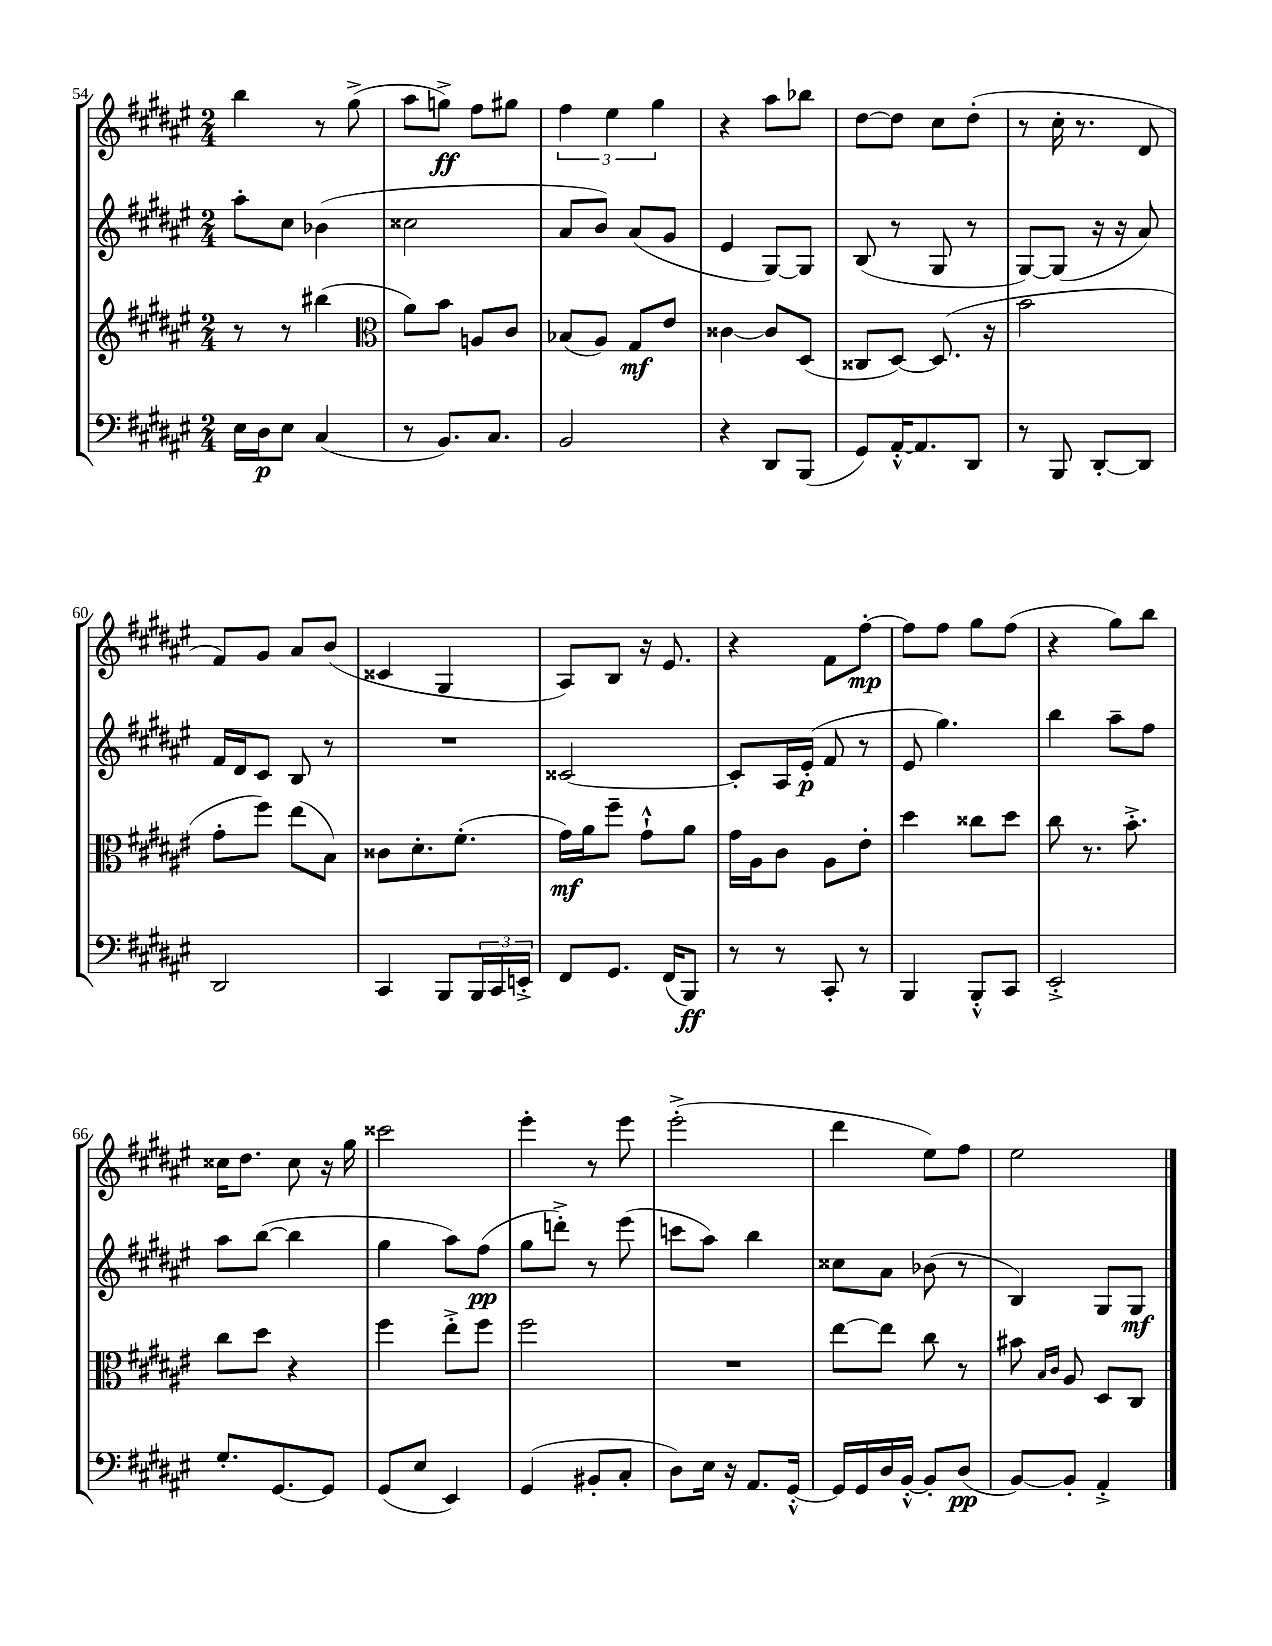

**kern	**kern	**kern	**kern
*staff4	*staff3	*staff2	*staff1
*clefF4	*clefG2	*clefG2	*clefG2
*k[f#c#g#d#a#e#]	*k[f#c#g#d#a#e#]	*k[f#c#g#d#a#e#]	*k[f#c#g#d#a#e#]
*M2/4	*M2/4	*M2/4	*M2/4
16E#	8r	8aa#'	4bb
16D#	.	.	.
8E#	8r	8cc#	.
(4C#	(4bb#	(4b-	8r
.	.	.	(8gg#^
=	=	=	=
*	*clefC3	*	*
8r	8a#)	2cc##	8aa#
8.BB)	8b	.	8gg^)
.	8A	.	8ff#
8.C#	.	.	.
.	8c#	.	8gg#
=	=	=	=
2BB	(8B-	8a#	6ff#
.	8A#)	8b)	.
.	.	.	6ee#
.	8G#	(8a#	.
.	.	.	6gg#
.	8e#	8g#	.
=	=	=	=
4r	[4c##	4e#	4r
8DD#	8c##]	[8G#)	8aa#
(8BBB	(8D#	8G#]	8bb-
=	=	=	=
8GG#)	8C##	(8B	[8dd#
[16AA#'^^	[8D#)	8r	8dd#]
8.AA#]	.	.	.
.	(8.D#]	8G#	8cc#
8DD#	.	8r	(8dd#'
.	16r	.	.
=	=	=	=
8r	2b	[8G#)	8r
8BBB	.	(8G#]	16cc#'
.	.	.	8.r
[8DD#'	.	16r	.
.	.	16r	.
8DD#]	.	8a#)	8d#
=	=	=	=
2DD#	8g#'	16f#	8f#)
.	.	16d#	.
.	8ff#)	8c#	8g#
.	(8ee#	8B	8a#
.	8B)	8r	(8b
=	=	=	=
4CC#	8c##	2r	4c##
.	8.d#'	.	.
8BBB	.	.	4G#
.	(8.f#'	.	.
24BBB	.	.	.
24CC#	.	.	.
24EE'^	.	.	.
=	=	=	=
8FF#	16g#)	[2c##	8A#)
.	16a#	.	.
8.GG#	8ff#~	.	8B
.	8g#`^^	.	16r
(16FF#	.	.	8.e#
8BBB)	8a#	.	.
=	=	=	=
8r	16g#	8c##']	4r
.	16A#	.	.
8r	8c#	16A#	.
.	.	(16e#'	.
8CC#'	8A#	8f#	8f#
8r	8e#'	8r	[8ff#'
=	=	=	=
4BBB	4dd#	8e#	8ff#]
.	.	4.gg#)	8ff#
8BBB'^^	8cc##	.	8gg#
8CC#	8dd#	.	(8ff#
=	=	=	=
2EE#'^	8cc#	4bb	4r
.	8.r	.	.
.	.	8aa#~	8gg#)
.	8.b'^	.	.
.	.	8ff#	8bb
=	=	=	=
8.G#'	8cc#	8aa#	16cc##
.	.	.	8.dd#
.	8dd#	([8bb	.
[8.GG#	.	.	.
.	4r	4bb]	8cc##
8GG#]	.	.	16r
.	.	.	16gg#
=	=	=	=
(8GG#	4ff#	4gg#	2ccc##
8E#	.	.	.
4EE#)	8ee#'^	8aa#)	.
.	8ff#	(8ff#	.
=	=	=	=
(4GG#	2ff#	8gg#	4eee#'
.	.	8ddd'^)	.
8BB#'	.	8r	8r
8C#'	.	(8eee#	8eee#
=	=	=	=
8D#)	2r	8ccc	(2eee#'^
16E#	.	8aa#)	.
16r	.	.	.
8.AA#	.	4bb	.
[16GG#'^^	.	.	.
=	=	=	=
16GG#]	[8ee#	8cc##	4ddd#
16GG#	.	.	.
16D#	8ee#]	8a#	.
[16BB'^^	.	.	.
8BB']	8cc#	(8b-	8ee#)
(8D#	8r	8r	8ff#
=	=	=	=
[8BB)	8b#	4B)	2ee#
.	16qqB	.	.
.	16qqc#	.	.
8BB']	8A#	.	.
4AA#'^	8D#	8G#	.
.	8C#	8G#	.
==	==	==	==
*-	*-	*-	*-
